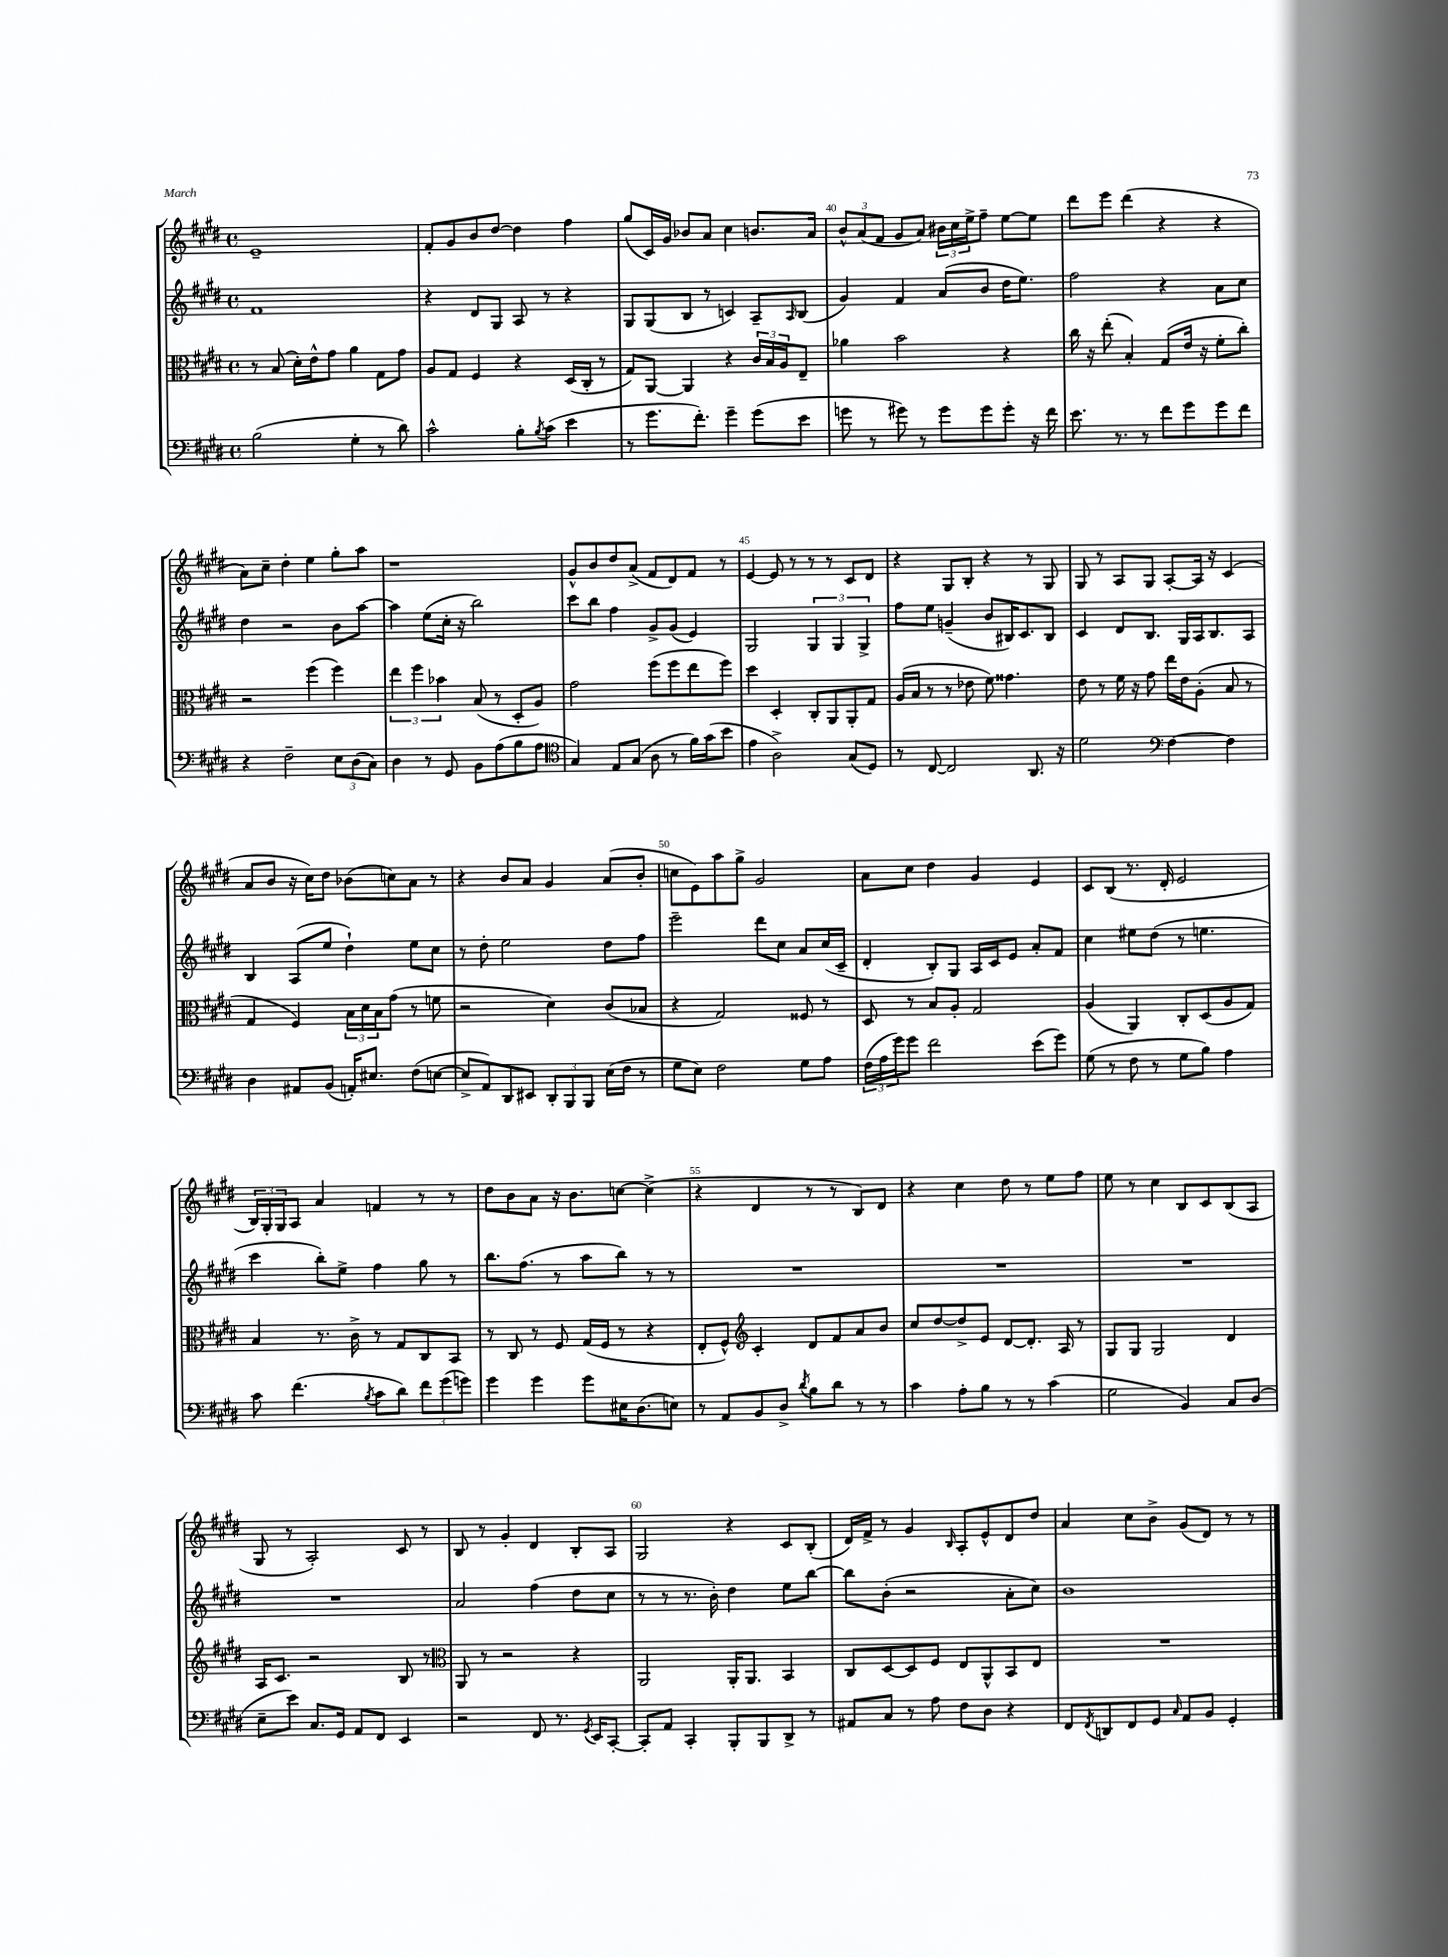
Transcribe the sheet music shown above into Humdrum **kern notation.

**kern	**kern	**kern	**kern
*part4	*part3	*part2	*part1
*staff4	*staff3	*staff2	*staff1
*clefF4	*clefC3	*clefG2	*clefG2
*k[f#c#g#d#]	*k[f#c#g#d#]	*k[f#c#g#d#]	*k[f#c#g#d#]
*M4/4	*M4/4	*M4/4	*M4/4
*met(c)	*met(c)	*met(c)	*met(c)
=37	=37	=37	=37
(2B\	8r	1f#	1e~
.	(8B/	.	.
.	16d#'\LL)	.	.
.	16e^^\J	.	.
.	8g#\J	.	.
4G#'\	4a\	.	.
8r	8G#\L	.	.
8d#\)	8g#\J	.	.
=38	=38	=38	=38
2c#^^\	8A/L	4r	8f#'/L
.	8G#/J	.	8g#/
.	4F#/	8d#/L	8b/
.	.	8G#/J	[8dd#/J
8B'\L	4r	8A/	4dd#\]
8qB/	.	.	.
(8c#\J	.	8r	.
4e\	(16D#/LL	4r	4ff#\
.	16C#'/JJ	.	.
.	8r	.	.
=39	=39	=39	=39
8r	8G#/L)	8G#/L	(8gg#/L
8.g#\L	[8AA/J	(8G#/	16c#/L)
.	.	.	16g#/JJ
.	4AA/]	8B/J	8b-X/L
8.f#'\J)	.	.	.
.	.	8r	8a/J
4g#~\	4r	4cn/)	4cc#\
(8g#\L	24c#/LL	8A~/L	8.bn/L
.	24B/	.	.
.	24A/J	.	.
.	.	16qqA/	.
8e\J	8E~/J	(8B/J	.
.	.	.	16a/Jk
=40	=40	=40	=40
8gn\	4a-X\	4g#/)	12b^^/L
.	.	.	(12a/
8r	.	.	.
.	.	.	12f#/J
8g#X\)	2b\	4f#/	8g#/L
8r	.	.	8a/J)
8g#\L	.	(8a/L	24b#X\LL
.	.	.	24cc#\
.	.	.	24ee^\J
8g#\	.	8b/J	8ff#~\J
8g#'\J	4r	16dd#\KL	[8ee\L
.	.	8.ee\J)	.
16r	.	.	8ee\J]
16f#\	.	.	.
=41	=41	=41	=41
8.e\	16cc#\	2ff#\	8ddd#\L
.	16r	.	.
.	(8ee'\	.	8eee\J
8.r	.	.	.
.	4B'/)	.	(4ddd#\
8r	.	.	.
8f#\L	(8G#/L	4r	4r
8g#\	16e/Jk	.	.
.	16r	.	.
8g#\	8f#'\L	8a\L	4r
8f#\J	8cc#'\J)	8cc#\J	.
!!LO:LB:g=z
=42	=42	=42	=42
4r	2r	4dd#\	8a\L)
.	.	.	8cc#~\J
2F#~\	.	2r	4dd#'\
.	(4ff#\	.	4ee\
12E\L	4ff#\)	8b\L	8gg#'\L
(12D#\	.	.	.
.	.	[8aa\J	8aa\J
12C#\J)	.	.	.
=43	=43	=43	=43
4D#\	6ee\	4aa\]	1r
.	6ff#\	.	.
8r	.	(8ee\L	.
.	6b-X\	.	.
8GG#/	.	16cc#'\Jk	.
.	.	16r	.
8BB\L	(8B/	2bb\)	.
(8A\	8r	.	.
8B\	8D#'/L	.	.
8A\J	8A/J)	.	.
=44	=44	=44	=44
*clefC4	*	*	*
4G#/)	2g#\	8ccc#\L	8g#^^/L
.	.	8bb\J	8b/
8E/L	.	4ff#\	8dd#/
(8G#/J	.	.	(8a^/J
8A\	(8ff#\L	8g#^/L	8f#/L
8r	8ff#\	(8g#/J	8d#/)
16f#\LL)	8ee\	4e/)	8f#/J
(16g#\J	.	.	.
8b\J	8ff#\J)	.	8r
=45	=45	=45	=45
4e\	4dd#\	2G#/	[4e/
2A^\)	4D#'/	.	8e/]
.	.	.	8r
.	8C#'/L	6G#/	8r
.	8AA/	.	8r
.	.	6G#/	.
(8G#/L	8AA'/	.	8c#/L
.	.	6G#^/	.
8D#/J)	8G#/J	.	8d#/J
=46	=46	=46	=46
8r	(16A/LL	8ff#\L	4r
.	16B/JJ	.	.
[8C#/	8r	8ee\J	.
2C#/]	8r	(4gn~/	8G#/L
.	8e-X\	.	8B'/J
.	8f#\)	8b/L	4r
.	4.g##X\	16B#X/K)	.
.	.	8.c#/	.
8.AA/	.	.	8r
.	.	8B#/J	8G#/
16r	.	.	.
=47	=47	=47	=47
2d#\	8e\	4c#/	8G#/
.	8r	.	8r
.	16f#\	8d#/L	8A/L
.	16r	.	.
.	8g#\	8.B/J	8G#/J
*clefF4	*	*	*
[4F#\	16ee\LL	.	[8A'/L
.	16e\J	16G#/LL	.
.	(8A'\J	16A/J	16A/Jk]
.	.	8.B/	16r
4F#\]	8B/	.	(4c#/
.	8r	8A/J	.
!!LO:LB:g=z
=48	=48	=48	=48
4D#\	4G#/	4B/	8a/L
.	.	.	8b/J
8AA#X/L	4F#/)	(8A/L	16r
.	.	.	16cc#\KL)
(8BB/J	.	8ee/J	8dd#\J
16AAn'/KL)	24B\LL	4dd#`\)	(8b-X\L
.	24d#\	.	.
8.E#X/J	.	.	.
.	24B\J	.	.
.	(8g#\J	.	8ccn\)
(8F#\L	8r	8ee\L	8a\J
[8En\J	8fn\	8cc#\J	8r
=49	=49	=49	=49
8E^/L]	2r	8r	4r
8AA/)	.	8dd#'\	.
8DD#/	.	2ee\	8b/L
8EE#X/J	.	.	8a/J
12DD#'/L	4d#\)	.	4g#/
12BBB/	.	.	.
12BBB/J	.	.	.
(16E\LL	(8c#/L	8dd#\L	(8a/L
16F#\JJ	.	.	.
8r	8B-X/J	8ff#\J	8b'/J
=50	=50	=50	=50
8G#\L	4r	2eee~\	8ccn\L
8E\J)	.	.	8e\)
2F#\	2G#/)	.	8aa\
.	.	.	8gg#^\J
.	.	8ddd#\L	2g#/
.	.	8cc#\J	.
8G#\L	8F##X/	8a/L	.
8A\J	8r	(16cc#/L	.
.	.	16c#~/JJ	.
=51	=51	=51	=51
(24F#\LL	8D#/	4d#'/	8a\L
24A\	.	.	.
24g#\J)	.	.	.
8g#\J	8r	.	8cc#\J
2f#\	8B/L	8B'/L)	4dd#\
.	8A'/J	8G#/J	.
.	2G#/	16A/LL	4g#/
.	.	16c#/J	.
.	.	8e/J	.
(8e\L	.	8a'/L	4e/
8g#\J)	.	8f#/J	.
=52	=52	=52	=52
(8G#\	(4A/	4cc#\	8c#/L
8r	.	.	(8B/J
8F#\	4AA/)	8ee#X\L	8.r
8r	.	(8dd#\J	.
.	.	.	16d#'/
8G#\L	8C#'/L	8r	2e/
8B\J)	(8D#/	4.een\	.
4A\	8A/	.	.
.	8G#/J)	.	.
!!LO:LB:g=z
=53	=53	=53	=53
8c#\	4B/	4ccc#\	24B/LL)
.	.	.	24G#'/
.	.	.	24G#/J
(4.f#\	.	.	8A/J
.	8.r	8bb'\L)	4a/
.	.	8ee^\J	.
.	16c#^\	.	.
8qB/	.	.	.
8c#\L	8r	4ff#\	4fn/
8d#\J)	8G#/L	.	.
12f#\L	8C#/	8gg#\	8r
(12g#\	.	.	.
.	8BB/J	8r	8r
12gn\J)	.	.	.
=54	=54	=54	=54
4g#\	8r	8.bb\L	8dd#\L
.	8C#/	.	8b\
.	.	(8.ff#\J	.
4g#\	8r	.	8a\J
.	8F#/	8r	16r
.	.	.	8.b\L
8g#\L	(16G#/LL	8aa\L	.
.	16F#/JJ	.	.
16E#X\K	8r	8bb\J)	[8ccn\J
(8.D#\	.	.	.
.	4r	8r	(4cc^\]
8En\J)	.	8r	.
=55	=55	=55	=55
8r	8E'/L	1r	4r
8AA/L	8F#^^/J)	.	.
*	*clefG2	*	*
8BB/	4c#'/	.	4d#/
8D#^/J	.	.	.
8qd#/	.	.	.
8B\L	8d#/L	.	8r
8d#\J	8f#/	.	8r
8r	8a/	.	8B/L)
8r	8b/J	.	8d#/J
=56	=56	=56	=56
4c#\	8cc#/L	1r	4r
.	[8dd#/	.	.
8A'\L	8dd#^/]	.	4cc#\
8B\J	8e/J	.	.
8r	[8d#/L	.	8dd#\
8r	8.d#'/J]	.	8r
(4c#\	.	.	8ee\L
.	16A/	.	.
.	8r	.	8ff#\J
=57	=57	=57	=57
2G#\	8G#/L	1r	8ee\
.	8G#/J	.	8r
.	2G#/	.	4cc#\
4BB/)	.	.	8B/L
.	.	.	8c#/
8C#/L	4d#/	.	(8B/
(8D#/J	.	.	8A/J
!!LO:LB:g=z
=58	=58	=58	=58
8E~\L	16A/KL	1r	8G#/
.	8.c#/J	.	.
8e\J)	.	.	8r
8.C#/L	2r	.	2A'/)
16GG#/Jk	.	.	.
8AA/L	.	.	.
8FF#/J	.	.	.
4EE/	8B/	.	8c#/
.	8r	.	8r
=59	=59	=59	=59
*	*clefC3	*	*
2r	8AA/	2a/	8B/
.	8r	.	8r
.	2r	.	4g#'/
8FF#/	.	(4ff#\	4d#/
8.r	.	.	.
.	4r	8dd#\L	8B'/L
8qGG#/	.	.	.
16EE/KL	.	.	.
[8CC#'/J	.	8cc#\J	8A/J
=60	=60	=60	=60
8CC#'/L]	2AA/	8r	2G#/
8AA/J	.	8r	.
4CC#'/	.	8.r	.
.	.	16b'\)	.
8BBB'/L	16AA'/KL	4dd#\	4r
.	8.AA/J	.	.
8BBB/	.	.	.
8DD#^/J	4BB/	8ee\L	8c#/L
8r	.	[8bb\J	(8B'/J
=61	=61	=61	=61
8AA#X/L	8C#/L	8bb\L]	16d#/LL)
.	.	.	16f#^/JJ
8C#/J	[8D#/	(8b'\J	8r
8r	8D#/]	2r	4g#/
8A\	8F#/J	.	.
.	.	.	16qqB/
8F#\L	8E/L	.	8A'/L
8D#\J	8AA^^/	.	8e^^/
4r	8BB/	8a'\L	8d#/
.	8E/J	8cc#\J)	8dd#/J
=62	=62	=62	=62
8FF#/L	1r	1b	4a/
8qFF#/	.	.	.
8DDn/	.	.	.
8FF#/	.	.	8cc#\L
8GG#/J	.	.	8b^\J
16qqC#/	.	.	.
8AA/L	.	.	(8g#/L
8BB/J	.	.	8d#/J)
4GG#'/	.	.	8r
.	.	.	8r
==	==	==	==
*-	*-	*-	*-
